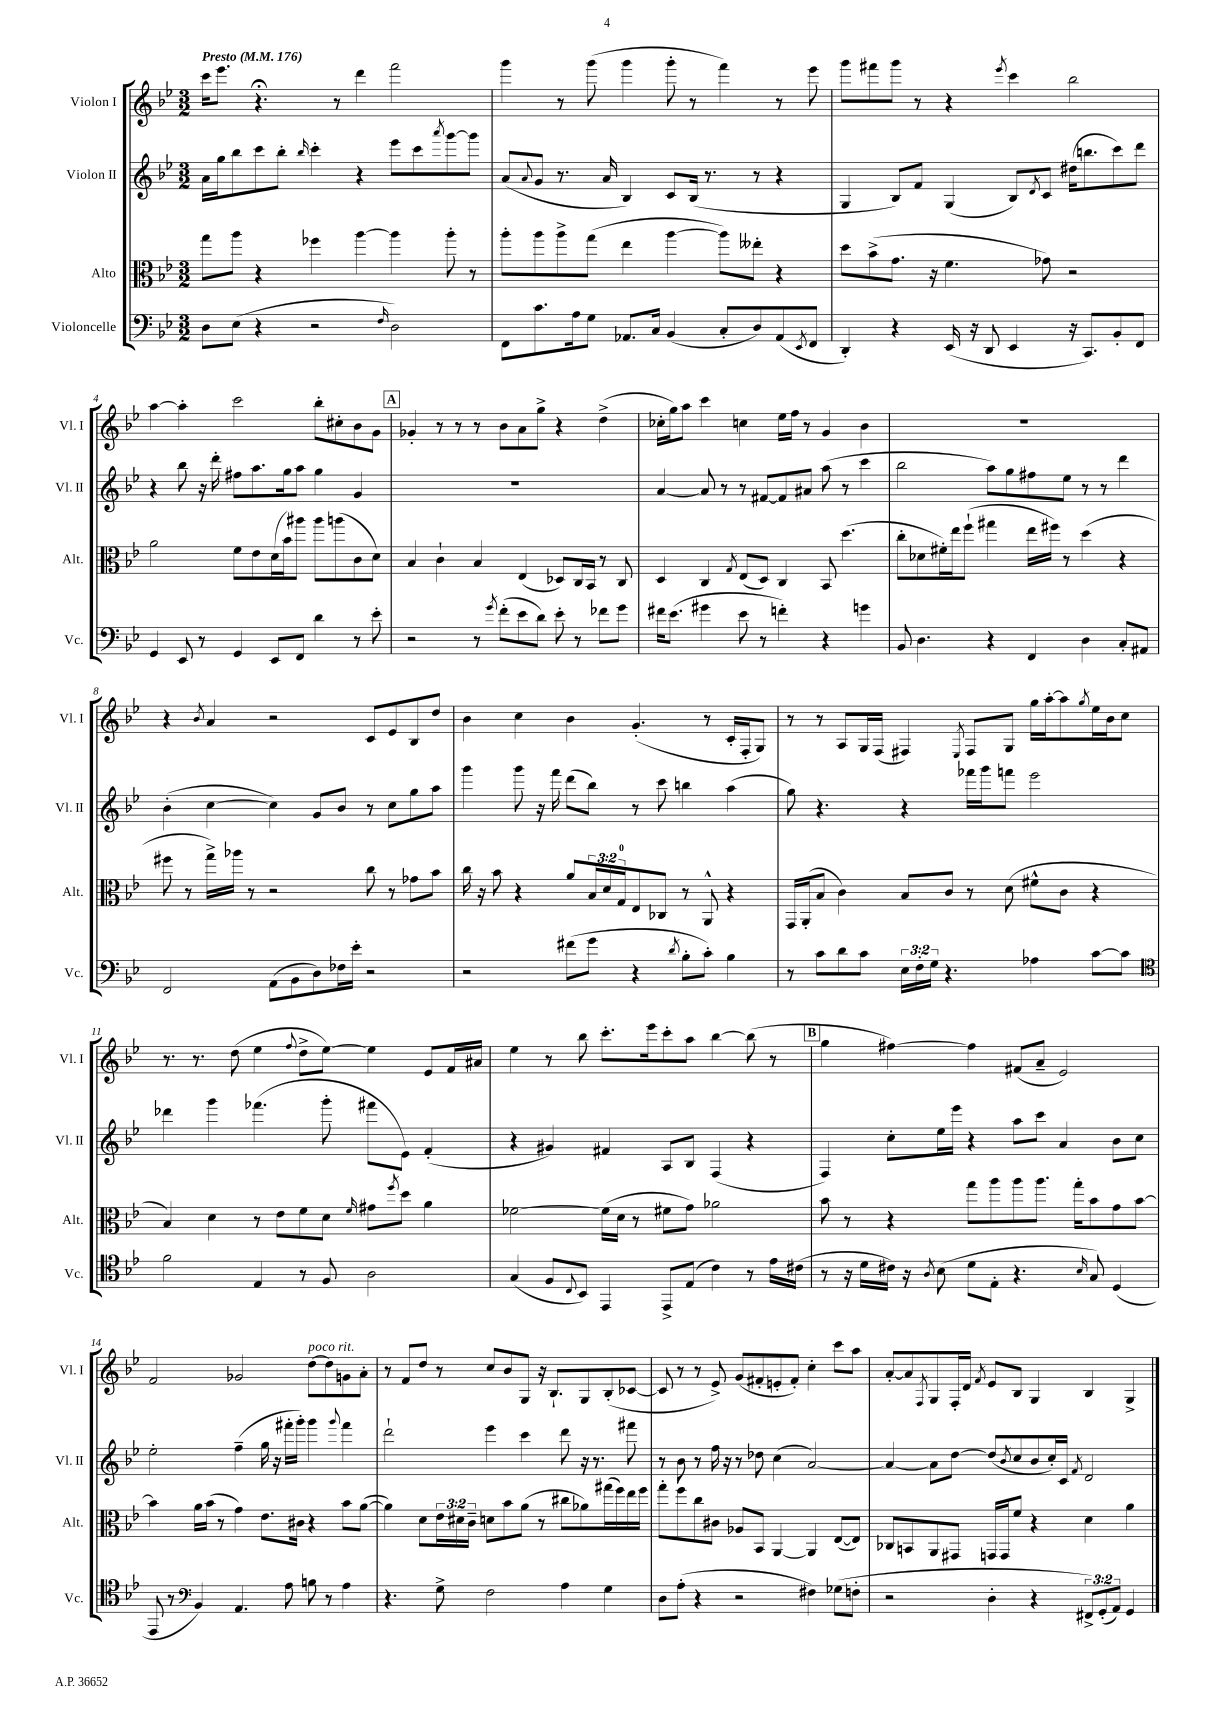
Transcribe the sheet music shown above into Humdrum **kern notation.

**kern	**kern	**kern	**kern
*part4	*part3	*part2	*part1
*staff4	*staff3	*staff2	*staff1
*I"Violoncelle	*I"Alto	*I"Violon II	*I"Violon I
*I'Vc.	*I'Alt.	*I'Vl. II	*I'Vl. I
*clefF4	*clefC3	*clefG2	*clefG2
*k[b-e-]	*k[b-e-]	*k[b-e-]	*k[b-e-]
*M3/2	*M3/2	*M3/2	*M3/2
*MM176	*MM176	*MM176	*MM176
=1	=1	=1	=1
!	!	!	!LO:TX:a:B:t=Presto
8D\L	8gg\L	16a\LL	16ccc\KL
.	.	16gg\J	8.eee-\J
(8E-\J	8aa\J	8bb-\	.
4r	4r	8ccc\	4.r;<
.	.	8bb-'\J	.
.	.	16qqbb-/	.
2r	4ff-X\	4ccc'\	.
.	.	.	8r
.	[4aa\	4r	4ddd\
16qqF/	.	.	.
2D\)	4aa\]	8eee-\L	2fff\
.	.	8ccc\	.
.	.	8qaaa/	.
.	8aa'\	[8ggg\	.
.	8r	8ggg\J]	.
=2	=2	=2	=2
8FF\L	8aa'\L	(8a/L	4ggg\
.	.	8qqa/	.
8.c\	8aa\	8g/J	.
.	8aa^\	8.r	8r
16A\k	.	.	.
8G\J	(8gg\J	.	(8ggg\
.	.	16a/	.
8.AA-X/L	4ee-\	4B-/)	4ggg\
16C/Jk	.	.	.
(4BB-/	[4aa\	8c/L	8ggg'\
.	.	(16B-/Jk	8r
.	.	8.r	.
8C'/L	8aa\L])	.	4fff\)
8D/)	8ee--X'\J	8r	.
(8AA-/	4r	4r	8r
8qEE-/	.	.	.
8FF/J	.	.	8eee-\
=3	=3	=3	=3
4DD'/)	8dd\L	4G/	8ggg\L
.	(8b-^\	.	8fff#X\
4r	8.g\J	8B-/L)	8ggg\J
.	.	8f/J	8r
.	16r	.	.
(16EE-/	4.f\	(4G/	4r
16r	.	.	.
8DD/	.	.	.
.	.	.	8qeee-/
4EE-/	.	8B-/L)	4ccc\
.	.	8qd/	.
.	8g-X\)	8c/J	.
16r	2r	(16dd#X\KL	2bb-\
8.CC/L)	.	8.bbn\	.
8BB-'/	.	8ccc\)	.
8FF/J	.	8ddd\J	.
!!LO:LB:g=z
=4	=4	=4	=4
4GG/	2a\	4r	[4aa\
8EE-/	.	8bb-\	4aa'\]
8r	.	16r	.
.	.	16ddd'\	.
4GG/	8f\L	8ff#X\L	2ccc\
.	8e-\	8.aa\	.
8EE-/L	(16d\L	.	.
.	16b-\J)	16gg\k	.
8FF/J	8aa#X\J	8aa\J	.
4d\	8aa#\L	4gg\	8bb-'\L
.	(8aan\	.	8cc#X'\
8r	8c\	4g/	8b-\
8e-'\	8d\J)	.	8g\J
!!LO:REH:place=s1:t=A
=5	=5	=5	=5
2r	4B-/	1.r	4g-X'/
.	4c`\	.	8r
.	.	.	8r
8r	4B-/	.	8r
8qg/	.	.	.
(8f'\L	.	.	8b-\L
8e-\	(4E-/	.	8a\
8d\J)	.	.	8gg^\J
8e-'\	8D-X/L)	.	4r
8r	16C/L	.	.
.	16BB-/JJ	.	.
8f-X\L	8r	.	(4dd^\
8g\J	8C/	.	.
=6	=6	=6	=6
16f#X\KL	4D/	[4a/	16cc-X'\LL
(8.e-\J	.	.	16gg\J)
.	.	.	8aa\J
4g#X\	4C/	8a/]	4ccc\
.	.	8r	.
.	8qG/	.	.
8e-\	(8E-/L	8r	4ccn\
8r	8D/J)	[8f#X/L	.
4fn'\)	4C/	8f#/]	16ee-\LL
.	.	.	16ff\JJ
.	.	8a#X/J	8r
4r	8BB-/	(8aa\	4g/
.	(4.dd\	8r	.
4gn\	.	4ccc\	4b-\
=7	=7	=7	=7
8BB-/	8cc'\L	2bb-\	1.r
4.D\	8d-X\	.	.
.	16f#X'\L)	.	.
.	16ee-\J	.	.
.	(8ff`\J	.	.
4r	4gg#X\	8aa\L)	.
.	.	8gg\	.
4FF/	16ee-\LL	8ff#X\	.
.	16ff#X\JJ)	.	.
.	8r	8ee-\J	.
4D\	(4dd\	8r	.
.	.	8r	.
8C'/L	4r	4ddd\	.
8AA#X/J	.	.	.
!!LO:LB:g=z
=8	=8	=8	=8
2FF/	8ff#X\	(4b-'\	4r
.	8r	.	.
.	.	.	8qb-/
.	16gg^\LL)	[4cc\	4a/
.	16aa-X\JJ	.	.
.	8r	.	.
(8AA\L	2r	4cc\])	2r
8BB-\	.	.	.
8D\)	.	8g/L	.
16F-X\L	.	8b-/J	.
16e-'\JJ	.	.	.
2r	8cc\	8r	8c/L
.	8r	8cc\L	8e-/
.	8g-X\L	8gg\	8B-/
.	8b-\J	8aa\J	8dd/J
=9	=9	=9	=9
2r	16cc\	4ggg\	4b-\
.	16r	.	.
.	8b-\	.	.
.	4r	8ggg\	4cc\
.	.	16r	.
.	.	16fff\	.
(8f#X\L	8a/L	(8ddd\L	4b-\
8g\J	24B-/L	8bb-\J)	.
.	24d/	.	.
.	24G/J	.	.
4r	8E-/	8r	(4.g'/
.	8C-X/J	8ccc\	.
8qd/	.	.	.
8B-'\L	8r	4bbn\	.
8c'\J)	8AA^^/	.	8r
4B-\	4r	(4aa\	16c'/LL
.	.	.	16F'/J
.	.	.	8G/J)
=10	=10	=10	=10
8r	16GG/LL	8gg\)	8r
.	(16AA'/J	.	.
8c\L	8B-/J	4.r	8r
8d\	4c\)	.	8A/L
8c\J	.	.	16G/L
.	.	.	(16F/JJ
24E-\LL	8B-/L	4r	4F#X/)
24F'\	.	.	.
24G\JJ	.	.	.
4.r	8c/J	.	.
.	.	.	8qE-/
.	8r	16fff-X\LL	8F#/L
.	.	16ggg\J	.
.	(8d\	8fffn\J	8G/J
4A-X\	8f#X^^\L	2eee-\	16gg\LL
.	.	.	[16aa'\J
.	8c\J	.	8aa\]
.	.	.	8qgg/
[8c\L	4r	.	16ee-\L
.	.	.	16b-\J
8c\J]	.	.	8cc\J
!!LO:LB:g=z
=11	=11	=11	=11
*clefC4	*	*	*
2f\	4B-/)	4ddd-X\	8.r
.	.	.	8.r
.	4d\	4ggg\	.
.	.	.	(8dd\
4E-/	8r	(4.fff-X\	4ee-\
.	8e-\L	.	.
.	.	.	8qqff/
8r	8f\	.	8dd^\L
8F/	8d\J	8ggg'\	[8ee-\J)
.	16qqf/	.	.
2A\	8g#X\L	8fff#X\L	4ee-\]
.	8qff/	.	.
.	8dd\J	8e-\J)	.
.	4a\	(4f'/	8e-/L
.	.	.	16f/L
.	.	.	16a#X/JJ
=12	=12	=12	=12
(4G/	[2f-X\	4r	4ee-\
8F/L	.	4g#X/)	8r
8qqC/	.	.	.
8BB-/J)	.	.	8bb-\
4EE-/	(16f-\LL]	4f#X/	8.ccc'\L
.	16d\JJ	.	.
.	8r	.	.
.	.	.	16eee-\k
8EE-^/L	8f#X\L	8A/L	8ccc'\
(8E-/J	8g\J)	8B-/J	8aa\J
4c\)	2a-X\	(4F/	[4bb-\
8r	.	4r	(8bb-\]
16e-\LL	.	.	8r
(16c#X\JJ	.	.	.
!!LO:REH:place=s1:t=B
=13	=13	=13	=13
8r	8b-\	4F/)	4gg\
16r	8r	.	.
16d\LL	.	.	.
16c#X\JJ)	4r	8cc'\L	[4ff#X\)
16r	.	.	.
8qA/	.	.	.
(8B-\	.	16ee-\L	.
.	.	16eee-\JJ	.
8d\L	8gg\L	4r	4ff#\]
8E-'\J	8aa\	.	.
4.r	8aa\	8aa\L	(8f#X/L
.	8.aa\J	8ccc\J	8a~/J
.	.	4a/	2e-/)
.	16gg'\KL	.	.
16qqB-/	.	.	.
8G/)	8b-\	.	.
(4D/	8g\	8b-\L	.
.	[8b-\J	8cc\J	.
!!LO:LB:g=z
=14	=14	=14	=14
8EE-/	4b-\]	2ee-'\	2f/
8r	.	.	.
*clefF4	*	*	*
4BB-/)	16a\LL	.	.
.	(16b-\JJ	.	.
.	8r	.	.
4.AA/	4g\)	(4ff~\	2g-X/
.	8.e-\L	16gg\	.
.	.	16r	.
8A\	.	16fff#X'\LL	.
.	16c#X\Jk	16ggg'\JJ)	.
!	!	!	!LO:TX:a:i:t=poco rit.
8Bn\	4r	4ggg\	[8dd\L
8r	.	.	8dd\]
.	.	8qqggg/	.
4A\	8b-\L	4fff#\	8gn\
.	([8a\J	.	8a'\J
=15	=15	=15	=15
4.r	4a\])	2ddd`\	8r
.	.	.	8f/L
.	8d\L	.	8dd/J
8G^\	24e-\L	.	8r
.	24d#X\	.	.
.	24c~\JJ	.	.
2F\	8dn\L	4eee-\	8cc/L
.	8b-\	.	8b-/
.	(8a\J	4ccc\	8G/J
.	8r	.	16r
.	.	.	8.B-`/L
4A\	8cc#X\L	8ddd\	.
.	8a-X\)	16r	8G/
.	.	8.r	.
4G\	(16gg#X\L	.	(8B-'/
.	16ff\)	.	.
.	16ee-\	8fff#X\	[8c-X/J
.	16ff\JJ	.	.
=16	=16	=16	=16
8D\L	8gg'\L	8r	8c-/]
(8A'\J	8ff\	8b-\	8r
4r	8cc\	8r	8r
.	8c#X\J	16ff\	8e-^/)
.	.	16r	.
2r	8A-X/L	8r	(8g/L
.	8BB-/J	8dd-X\	8f#X'/
.	[4AA/	(4cc\	8en'/
.	.	.	8f#'/J)
4F#X\)	4AA/]	[2a/)	4cc'\
(8G-X\L	([8E-/L	.	8ccc\L
8Fn'\J	8E-/J])	.	8aa\J
=17	=17	=17	=17
2r	8C-X/L	4a/_	[8a'/L
.	8BBn/	.	8a/]
.	.	.	8qF/
.	8AA/	8a\L]	8G/
.	8GG#X/J	[8dd\J	16F'/L
.	.	.	16d/JJ
.	.	.	8qf/
4D'\	16GGn/LL	(8dd/L]	8e-/L
.	16GG/J	.	.
.	.	8qb-/	.
.	8f/J	8cc/	8B-/J
4r	4r	8b-/	4G/
.	.	16cc'/L)	.
.	.	16c/JJ	.
.	.	8qf/	.
12FF#X^/L)	4d\	2d/	4B-/
(12GG'/	.	.	.
12AA/J)	.	.	.
4GG/	4a\	.	4G^/
==	==	==	==
*-	*-	*-	*-
